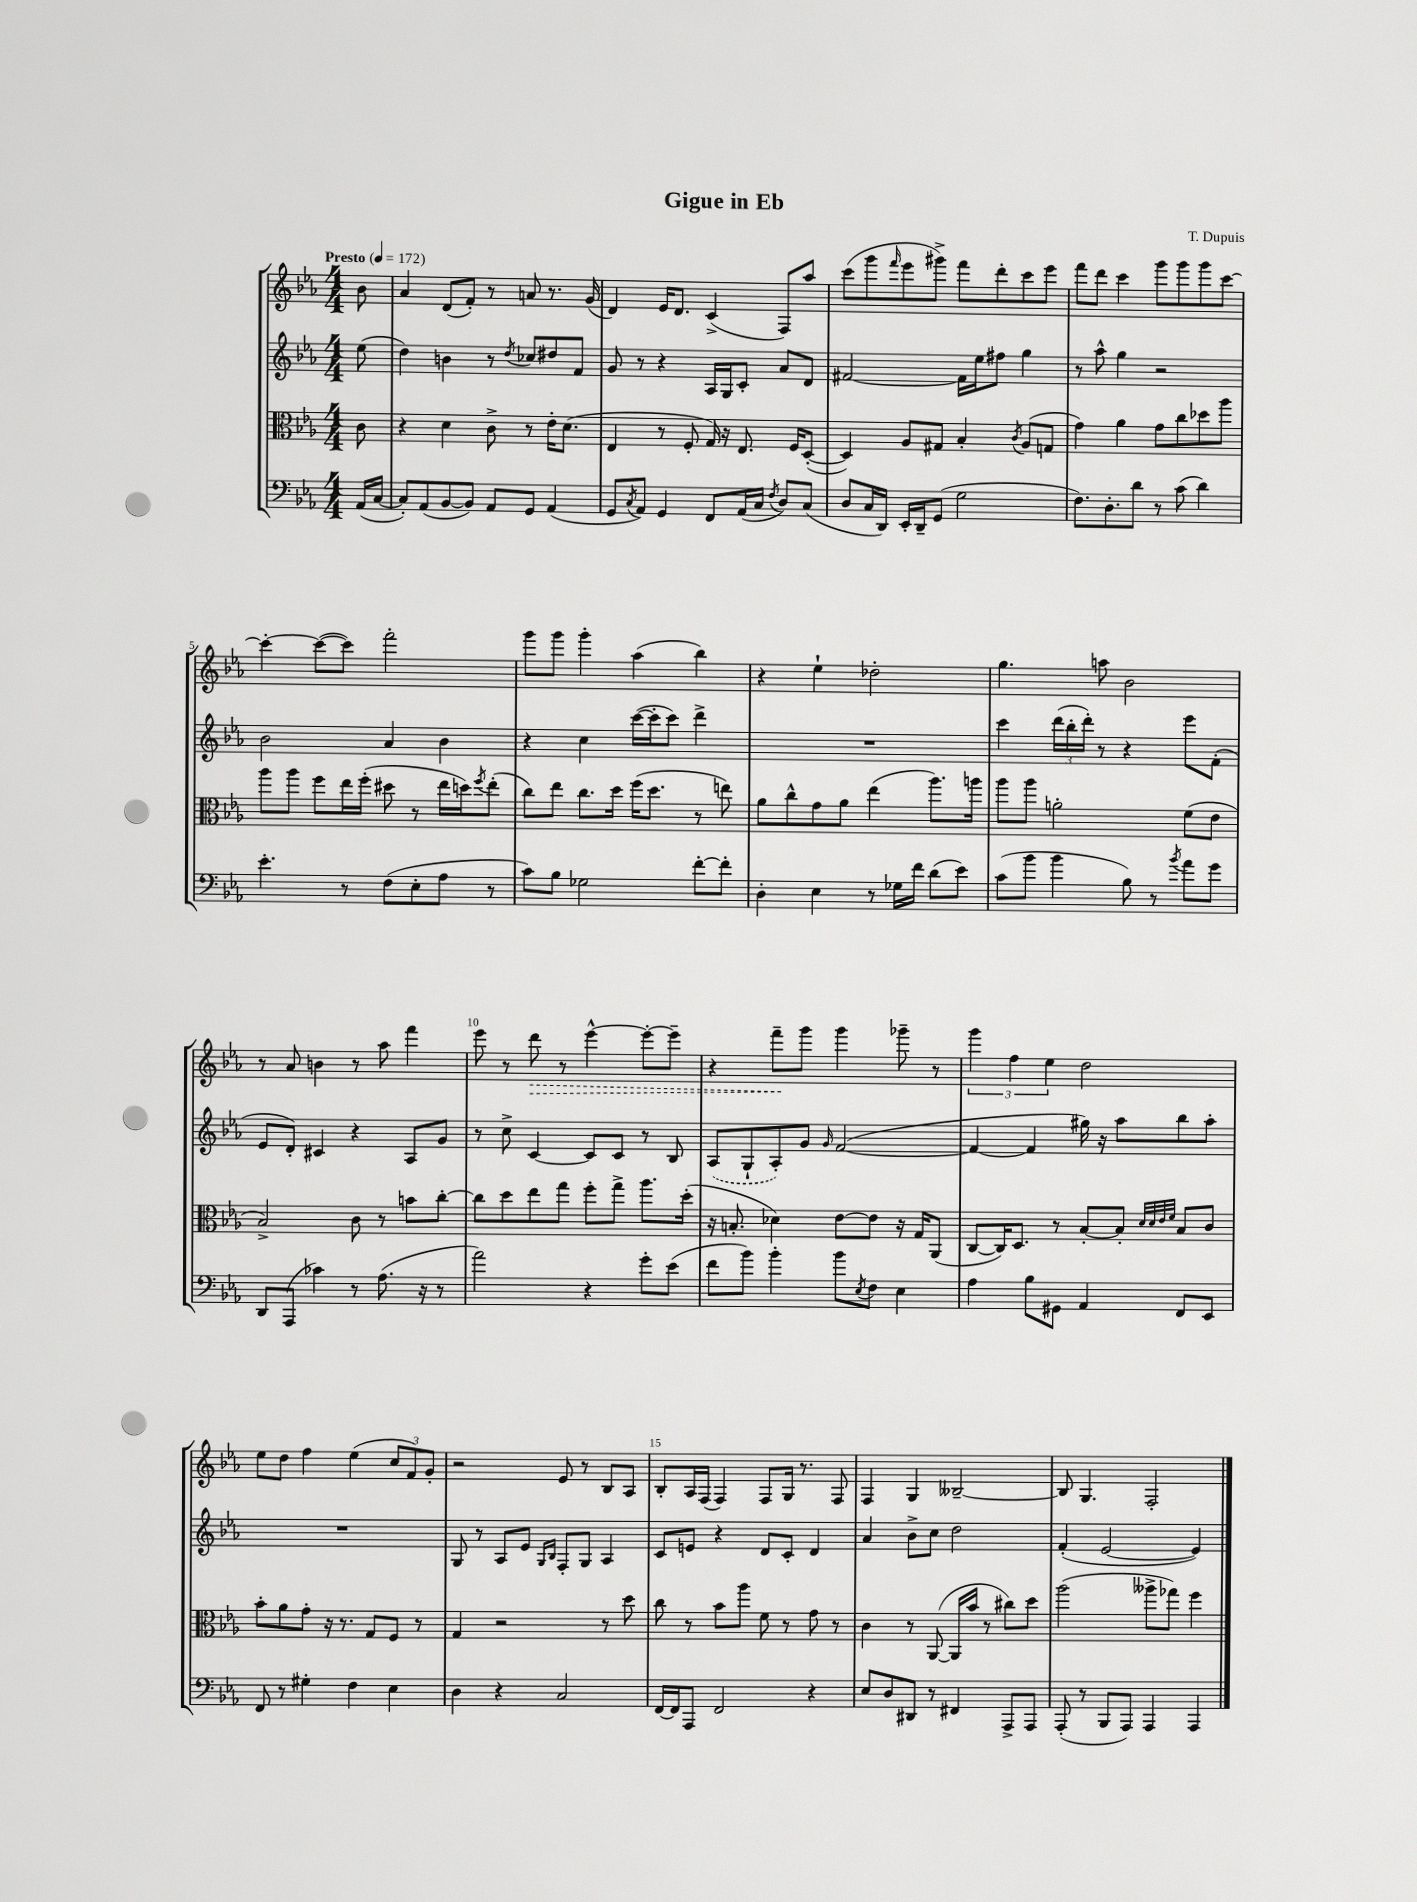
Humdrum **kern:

**kern	**kern	**kern	**kern	**dynam
*part4	*part3	*part2	*part1	*part1
*staff4	*staff3	*staff2	*staff1	*staff1
*clefF4	*clefC3	*clefG2	*clefG2	*
*k[b-e-a-]	*k[b-e-a-]	*k[b-e-a-]	*k[b-e-a-]	*
*M4/4	*M4/4	*M4/4	*M4/4	*
*MM172	*MM172	*MM172	*MM172	*
=	=	=	=	=
!	!	!	!LO:TX:a:B:t=Presto	!
(16AA-/LL	8c\	(8ee-\	8b-\	.
[16C/JJ	.	.	.	.
=1	=1	=1	=1	=1
8C'/L])	4r	4dd\)	4a-/	.
(8AA-/	.	.	.	.
[8BB-/	4d\	4bn\	(8d/L	.
8BB-/J])	.	.	8f'/J)	.
8AA-/L	8c^\	8r	8r	.
.	.	8qdd/	.	.
8GG/J	8r	8cc-X/L	8an/	.
(4AA-/	16e-'\KL	8dd#X/	8.r	.
.	(8.d\J	.	.	.
.	.	8f/J	.	.
.	.	.	(16g/	.
=2	=2	=2	=2	=2
8GG/L	4E-/	8g/	4d/)	.
8qC/	.	.	.	.
8AA-/J)	.	8r	.	.
4GG/	8r	4r	16e-/KL	.
.	.	.	8.d/J	.
.	8F'/	.	.	.
8FF/L	16G/)	16A-/LL	(4c^/	.
.	16r	16G/J	.	.
(16AA-/L	8.E-/	8c'/J	.	.
16C/JJ	.	.	.	.
8qF/	.	.	.	.
8D/L)	.	8a-/L	8F/L)	.
.	16F/KL	.	.	.
(8C/J	([8D'/J	8d/J	8aa-/J	.
=3	=3	=3	=3	=3
8D/L	4D/])	[2f#X/	(8ccc\L	.
16C/L	.	.	8ggg\	.
16DD/JJ)	.	.	.	.
.	.	.	16qqfff/	.
16EE-'/LL	8A-/L	.	8eee-\	.
16DD~/J	.	.	.	.
(8GG/J	8G#X/J	.	8ggg#X^\J)	.
2G\	4B-'/	16f#\LL]	8fff\L	.
.	.	16ee-\J	.	.
.	.	8ff#X\J	8ddd'\	.
.	8qc/	.	.	.
.	(8A-/L	4gg\	8ccc\	.
.	8Gn/J	.	8eee-\J	.
=4	=4	=4	=4	=4
8.F\L)	4g\)	8r	8fff\L	.
.	.	8aa-^^\	8ddd\J	.
8.D'\	.	.	.	.
.	4a-\	4gg\	4ccc\	.
8d\J	.	.	.	.
8r	8g\L	2r	8ggg\L	.
(8c\	8cc\	.	8ggg\	.
4d\)	8dd-X\	.	8ggg\	.
.	8aa-\J	.	[8ccc\J	.
!!LO:LB:g=z
=5	=5	=5	=5	=5
4.e-'\	8aa-\L	2b-\	4ccc'\_	.
.	8aa-\J	.	.	.
.	8ff\L	.	(8ccc\L_	.
8r	16ee-\L	.	8ccc\J])	.
.	(16ff'\JJ	.	.	.
(8F\L	8dd#X\	4a-/	2fff'\	.
8E-'\	8r	.	.	.
8A-\J	16ee-\LL	4b-\	.	.
.	16ddn\J)	.	.	.
.	8qff/	.	.	.
8r	(8ee-'\J	.	.	.
=6	=6	=6	=6	=6
8c\L)	8cc\L)	4r	8ggg\L	.
8B-\J	8ee-\J	.	8ggg\J	.
2G-X\	8.cc\L	4cc\	4ggg'\	.
.	16dd\Jk	.	.	.
.	(16ff\KL	([16ccc\LL	(4aa-\	.
.	8.dd\J	16ccc'\J]	.	.
.	.	8ccc\J)	.	.
[8f'\L	8r	4ddd^\	4bb-\)	.
8f'\J]	8een\)	.	.	.
=7	=7	=7	=7	=7
4D'\	8a-\L	1r	4r	.
.	8cc^^\	.	.	.
4E-\	8g\	.	4ee-`\	.
.	8a-\J	.	.	.
8r	(4ee-\	.	2dd-X'\	.
16G-X\LL	.	.	.	.
16f\JJ	.	.	.	.
(8d\L	8.aa-\L)	.	.	.
8e-\J)	.	.	.	.
.	16aan\Jk	.	.	.
=8	=8	=8	=8	=8
(8c\L	8aa-\L	4ccc\	4.gg\	.
8b-\J	8aa-\J	.	.	.
4b-\	2an'\	(24ddd\LL	.	.
.	.	24bb-'\	.	.
.	.	24ddd'\JJ)	.	.
.	.	8r	8aan\	.
8B-\)	.	4r	2b-\	.
8r	.	.	.	.
8qb-/	.	.	.	.
8a-\L	(8f\L	8eee-\L	.	.
8g\J	8e-\J	(8f'\J	.	.
!!LO:LB:g=z
=9	=9	=9	=9	=9
8DD/L	2B-^/)	8e-/L	8r	.
(8AAA-/J	.	8d'/J)	8a-/	.
4c-X\)	.	4c#X/	4bn\	.
8r	8c\	4r	8r	.
(8.A-\	8r	.	8aa-\	.
.	8bn\L	8A-/L	4fff\	.
16r	.	.	.	.
8r	[8cc'\J	8g/J	.	.
=10	=10	=10	=10	=10
2a-\)	8cc\L]	8r	8eee-\	.
.	8dd\	8cc^\	8r	.
!	!	!	!	!LO:HP:b
.	8ee-\	[4c/	8ddd\	>
.	8gg\J	.	8r	.
4r	8ff'\L	8c/L]	[4eee-^^\	.
.	8gg^\J	8c/J	.	.
8g'\L	8.aa-\L	8r	8eee-'\L_	.
(8e-\J	.	8B-/	8eee-~\J]	.
.	(16dd'\Jk	.	.	.
=11	=11	=11	=11	=11
8f\L	16r	(8A-/L	4r	.
.	8.Bn'/	.	.	.
8b-\J)	.	8G`/	.	.
4b-'\	4d-X\)	8A-'/)	8fff~\L	.
.	.	8g/J	8ggg\J	]
.	.	16qqg/	.	.
8b-\L	[8e-\L	([2f/	4ggg\	.
8qE-/	.	.	.	.
8F\J	8e-\J]	.	.	.
4E-\	16r	.	8ggg-X~\	.
.	16G/KL	.	.	.
.	(8AA-/J	.	8r	.
=12	=12	=12	=12	=12
4A-\	[8C/L	4f/_	6ggg\	.
.	16C/K])	.	.	.
.	.	.	6ff\	.
.	8.D/J	.	.	.
8B-\L	.	4f/]	.	.
.	.	.	6ee-\	.
8GG#X\J	8r	.	.	.
4AA-/	[8B-'/L	16gg#X\)	2dd\	.
.	.	16r	.	.
.	8B-'/J]	8aa-\L	.	.
.	32qqd/LLL	.	.	.
.	32qqd/	.	.	.
.	32qqe-/	.	.	.
.	32qqf/JJJ	.	.	.
8FF/L	8B-/L	8bb-\	.	.
8EE-/J	8c/J	8aa-'\J	.	.
!!LO:LB:g=z
=13	=13	=13	=13	=13
8FF/	8b-'\L	1r	8ee-\L	.
8r	8a-\	.	8dd\J	.
4G#X'\	8g'\J	.	4ff\	.
.	16r	.	.	.
.	8.r	.	.	.
4F\	.	.	(4ee-\	.
.	8G/L	.	.	.
4E-\	8F/J	.	12cc/L	.
.	.	.	12f/)	.
.	8r	.	.	.
.	.	.	12g'/J	.
=14	=14	=14	=14	=14
4D\	4G/	8G/	2r	.
.	.	8r	.	.
4r	2r	8A-/L	.	.
.	.	8e-/J	.	.
.	.	16qqG/LL	.	.
.	.	16qqB-/JJ	.	.
2C/	.	8F'/L	8e-/	.
.	.	8G/J	8r	.
.	8r	4A-/	8B-/L	.
.	8dd\	.	8A-/J	.
=15	=15	=15	=15	=15
[16FF/LL	8cc\	8c/L	8B-'/L	.
16FF/J]	.	.	.	.
8AAA-/J	8r	8en/J	16A-/L	.
.	.	.	(16F/JJ	.
2FF/	8b-\L	4r	4F/)	.
.	8aa-\J	.	.	.
.	8f\	8d/L	8F/L	.
.	8r	8c'/J	16G/Jk	.
.	.	.	8.r	.
4r	8g\	4d/	.	.
.	8r	.	8F/	.
=16	=16	=16	=16	=16
8E-/L	4c\	4a-/	4F/	.
8D/	.	.	.	.
8DD#X/J	8r	8b-^\L	4G/	.
8r	([8AA-/	8cc\J	.	.
4FF#X/	16AA-/LL]	2dd\	[2B--X~/	.
.	16b-/JJ	.	.	.
.	8r	.	.	.
8AAA-^/L	8cc#X\L)	.	.	.
8AAA-/J	8dd\J	.	.	.
=17	=17	=17	=17	=17
(8AAA-'/	(2aa-\	(4f'/	8B--/]	.
8r	.	.	4.G/	.
8BBB-/L	.	[2e-/	.	.
8AAA-/J)	.	.	.	.
4AAA-/	8aa--X^\L	.	2F'/	.
.	8gg-X\J)	.	.	.
4AAA-/	4ff\	4e-/])	.	.
==	==	==	==	==
*-	*-	*-	*-	*-
